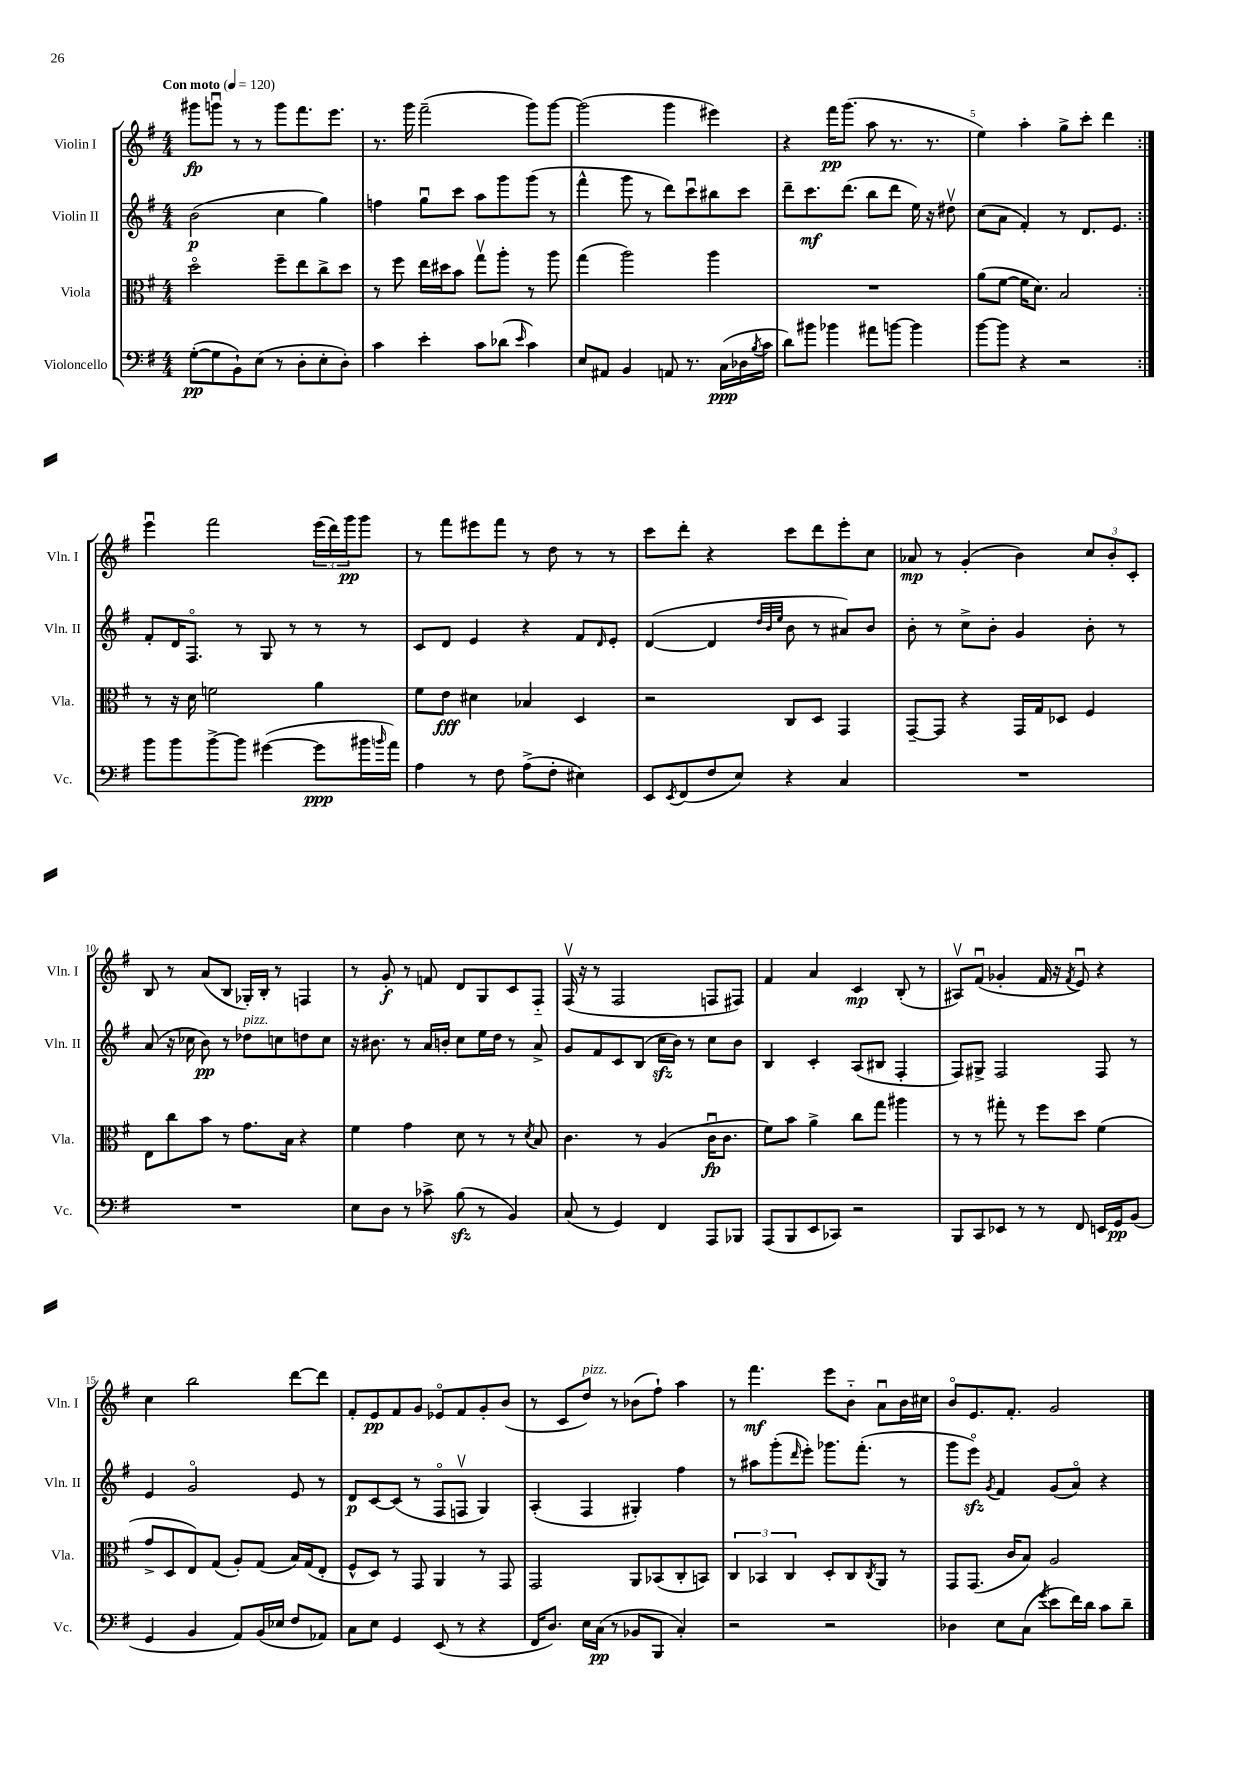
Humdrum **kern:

**kern	**kern	**kern	**kern
*staff4	*staff3	*staff2	*staff1
*clefF4	*clefC3	*clefG2	*clefG2
*k[f#]	*k[f#]	*k[f#]	*k[f#]
*M4/4	*M4/4	*M4/4	*M4/4
*MM120	*MM120	*MM120	*MM120
([8G'	2ddo	(2b	8ggg#
8G]	.	.	8gggu
8BB`)	.	.	8r
(8E	.	.	8r
8r	8ff#~	4cc	8ggg
8D'	8ee	.	8.fff#
8E'	8cc^	4gg)	.
.	.	.	8.eee
8D')	8dd	.	.
=	=	=	=
4c	8r	4ff	8.r
.	8ff#	.	.
.	.	.	16ggg
4e'	16ee	8ggu	(2fff#~
.	16dd#	.	.
.	8b	8ccc	.
8c	8ggv	8aa	.
(8d-	8aa'	8ggg	.
16qqe	.	.	.
4c)	8r	(8ggg	8ggg)
.	8aa	8r	[8ggg
=	=	=	=
8E	(4gg	4fff#^^	(2ggg]
8AA#	.	.	.
4BB	2aa)	8ggg	.
.	.	8r	.
8AA	.	8ddd)	4ggg
8.r	.	8cccu	.
.	4aa	8bb#	4eee#)
(16C	.	.	.
16D-	.	8ccc	.
8qB	.	.	.
16c	.	.	.
=	=	=	=
8d)	1r	8ddd~	4r
8b#	.	8.ccc	.
4b-	.	.	16fff#
.	.	(8.ddd	(8.ggg
8a#	.	8bb	8aa
[8b	.	8ddd	8.r
4b]	.	16ee)	.
.	.	16r	8.r
.	.	8dd#v	.
=	=	=	=
[8b	(8a	(8cc	4ee)
8b]	[8f#	8a	.
4r	16f#]	4f#')	4aa'
.	8.d)	.	.
2r	2B	8r	8gg^
.	.	8.d	8ccc'
.	.	.	4ddd
.	.	8.e	.
=:|!	=:|!	=:|!	=:|!
8b	8r	8f#'	4eeeu
8b	16r	16d	.
.	16d	8.F#o	.
[8b^	2f	.	2fff#
8b]	.	8r	.
([4g#	.	8G	.
.	.	8r	.
8g#]	4a	8r	(24eee
.	.	.	24ddd)
.	.	.	24ggg
16b#	.	8r	8ggg
16qqb	.	.	.
16a)	.	.	.
=	=	=	=
4A	8f#	8c	8r
.	8e	8d	8fff#
8r	4d#	4e	8eee#
8F#	.	.	8fff#
(8A^	4B-	4r	8r
8F#'	.	.	8dd
4E#)	4D	8f#	8r
.	.	16qqd	.
.	.	8e'	8r
=	=	=	=
8EE	2r	([4d	8ccc
8qEE	.	.	.
(8FF#	.	.	8ddd'
8F#	.	4d]	4r
8E)	.	.	.
.	.	32qqdd	.
.	.	32qqb	.
.	.	32qqee	.
4r	8C	8b	8ccc
.	8D	8r	8ddd
4C	4GG	8a#)	8eee'
.	.	8b	8cc
=	=	=	=
1r	[8GG~	8b'	8a-
.	8GG]	8r	8r
.	4r	8cc^	(4g'
.	.	8b'	.
.	16GG	4g	4b)
.	16G	.	.
.	8D-	.	.
.	4F#	8b'	12cc
.	.	.	12b'
.	.	8r	.
.	.	.	12c'
=	=	=	=
1r	8E	(8a	8B
.	8cc	16r	8r
.	.	16cc-	.
.	8b	8b)	(8a
.	8r	8r	8B
.	8.g	8dd-	16G-')
.	.	.	16B'
.	.	8cc	8r
.	16B	.	.
.	4r	8dd	4F
.	.	8cc	.
=	=	=	=
8E	4f#	16r	8r
.	.	8.b#	.
8D	.	.	8g'
8r	4g	8r	8r
8c-^	.	16a	8f
.	.	16b'	.
(8B	8d	8cc	8d
8r	8r	16ee	8G
.	.	16dd	.
4BB)	8r	8r	8c
.	8qd	.	.
.	8B	8a^	8F#'~
=	=	=	=
(8C	4.c	8g	(16F#v
.	.	.	16r
8r	.	8f#	8r
4GG)	.	8c	2F#
.	8r	(8B	.
4FF#	(4A	16cc	.
.	.	16b)	.
.	.	8r	.
8AAA	16cu	8cc	8F
.	8.c	.	.
8BBB-	.	8b	8F#)
=	=	=	=
(8AAA	8f#)	4B	4f#
8BBB	8b	.	.
8EE	4a^	4c'	4a
8CC-)	.	.	.
2r	8cc	(8A	4c
.	8gg	8B#	.
.	4aa#	4F#'	(8B'
.	.	.	8r
=	=	=	=
8BBB	8r	8F#)	8A#v)
8CC	8r	8G#^	(8f#u
8EE-	8gg#'	2F#	4g-'
8r	8r	.	.
8r	8ff#	.	16f#
.	.	.	16r
.	.	.	8qf#
8FF#	8dd	.	8eu)
16EE	(4f#	8F#	4r
16GG	.	.	.
(8BB	.	8r	.
=	=	=	=
4GG	8g^	4e	4cc
.	8D	.	.
4BB	8E)	2go	2bb
.	(8G	.	.
8AA)	8A')	.	.
(16BB	(8G	.	.
16E-	.	.	.
8F#	16B)	8e	[8ddd
.	(16G	.	.
8AA-)	8E'	8r	8ddd]
=	=	=	=
8C	8F#^^	8d	8f#'
8E	8D)	[8c	8e
4GG	8r	(8c]	8f#
.	8GG	8r	8g
(8EE	4AA	8F#o	8e-o
8r	.	8Fv	8f#
4r	8r	4G)	8g'
.	8GG	.	(8b
=	=	=	=
16FF#	2GG	(4A'	8r
8.D)	.	.	.
.	.	.	8c
16E	.	4F#	8dd)
(16C	.	.	.
8r	.	.	8r
8BB-	8AA	4G#')	(8b-
8BBB	(8BB-	.	8ff#`)
4C')	8C'	4ff#	4aa
.	8BB)	.	.
=	=	=	=
2r	6C	8r	8r
.	.	8aa#	4.fff#
.	6BB-	.	.
.	.	(8ggg'	.
.	6C	.	.
.	.	16qqddd	.
.	.	8eee')	.
2r	8D'	8.ggg-	8eee
.	8C	.	8b'~
.	.	(8.fff#'	.
.	8qC	.	.
.	8AA	.	8au
.	8r	8r	16b
.	.	.	16cc#
=	=	=	=
4D-	8GG	8ggg	8bo
.	(8.GG	8eeeo)	8.e
.	.	8qg	.
8E	.	4f#	.
.	16c	.	8.f#'
(8C	8B)	.	.
8qg	.	.	.
8e	2A	(8g	2g
16f#)	.	8ao)	.
16d	.	.	.
8c	.	4r	.
8d~	.	.	.
==	==	==	==
*-	*-	*-	*-
